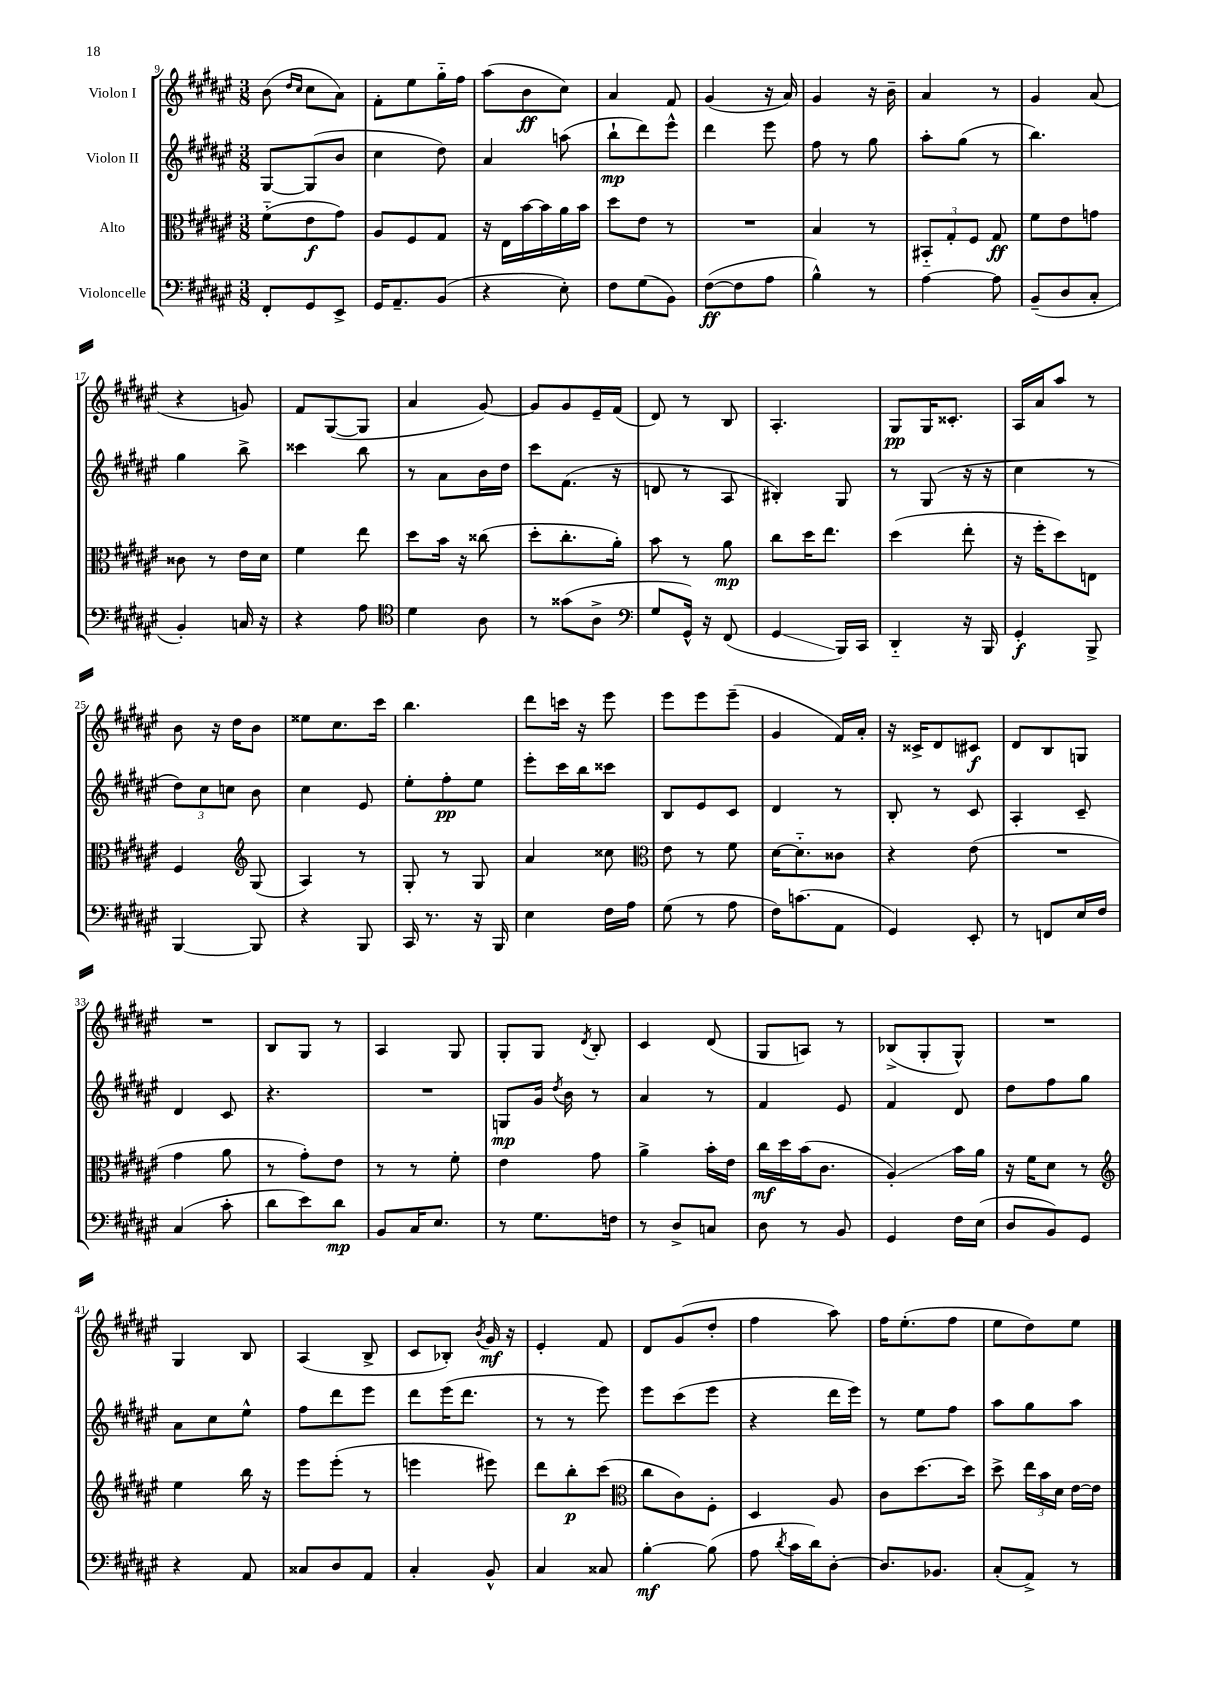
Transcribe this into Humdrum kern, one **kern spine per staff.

**kern	**kern	**kern	**kern
*staff4	*staff3	*staff2	*staff1
*clefF4	*clefC3	*clefG2	*clefG2
*k[f#c#g#d#a#e#]	*k[f#c#g#d#a#e#]	*k[f#c#g#d#a#e#]	*k[f#c#g#d#a#e#]
*M3/8	*M3/8	*M3/8	*M3/8
8FF#'/L	(8f#'~\L	[8G#/L	(8b\
.	.	.	16qqdd#/LL
.	.	.	16qqcc#/JJ
8GG#/	8e#\	(8G#/]	8cc#\L
8EE#^/J	8g#\J)	8b/J	8a#\J)
=	=	=	=
16GG#/LK	8A#/L	4cc#\	8f#'\L
8.AA#~/	.	.	.
.	8F#/	.	8ee#\
(8BB/J	8G#/J	8dd#\)	16gg#'~\L
.	.	.	16ff#\JJ
=	=	=	=
4r	16r	4a#/	(8aa#\L
.	16E#\LL	.	.
.	[16b\	.	8b\
.	16b\]	.	.
8E#'\)	16a#\	(8aa\	8cc#\J)
.	16b\JJ	.	.
=	=	=	=
8F#\L	8dd#\L	8bb`\L	4a#/
(8G#\	8e#\J	8ddd#\)	.
8BB\J)	8r	8eee#^^\J	8f#/
=	=	=	=
([8F#\L	4.r	4ddd#\	(4g#/
8F#\]	.	.	.
8A#\J	.	8eee#\	16r
.	.	.	16a#/)
=	=	=	=
4B^^\)	4B/	8ff#\	4g#/
.	.	8r	.
8r	8r	8gg#\	16r
.	.	.	16b~\
=	=	=	=
[4A#\	12BB#'~/L	8aa#'\L	4a#/
.	12G#'/	.	.
.	.	(8gg#\J	.
.	12F#/J	.	.
8A#\]	8G#/	8r	8r
=	=	=	=
(8BB~/L	8f#\L	4.bb\)	4g#/
8D#/	8e#\	.	.
8C#'/J	8g\J	.	(8a#/
=	=	=	=
4BB'/)	8c##\	4gg#\	4r
.	8r	.	.
16C/	16e#\LL	8bb^\	8g/)
16r	16d#\JJ	.	.
=	=	=	=
4r	4f#\	4ccc##\	8f#/L
.	.	.	([8G#/
8A#\	8ee#\	8bb\	8G#/]J
=	=	=	=
*clefC4	*	*	*
4d#\	8dd#\L	8r	4a#/
.	16b\Jk	8a#\L	.
.	16r	.	.
8A#\	(8cc##\	16b\L	[8g#/)
.	.	16dd#\JJ	.
=	=	=	=
8r	8dd#'\L	8ccc#\L	8g#/]L
(8g##\L	8.cc#'\	(8.f#\J	8g#/
8A#^\J	.	.	16e#~/L
.	16a#'\Jk)	16r	(16f#/JJ
=	=	=	=
*clefF4	*	*	*
8G#/L	8b\	8d/	8d#/)
16GG#^^/Jk)	8r	8r	8r
16r	.	.	.
(8FF#/	8a#\	8A#/	8B/
=	=	=	=
4GG#/	8cc#\L	4B#'/)	4.A#'/
.	16dd#\K	.	.
.	8.ee#\J	.	.
16BBB/LL)	.	8G#/	.
16CC#/JJ	.	.	.
=	=	=	=
4DD#'~/	(4dd#\	8r	8G#/L
.	.	(8G#/	16G#/K
.	.	.	8.c##'/J
16r	8ee#'\	16r	.
16BBB/	.	16r	.
=	=	=	=
4GG#'/	16r	4cc#\	16A#/LL
.	16ff#'\LK	.	16a#/J
.	8dd#\)	.	8aa#/J
8BBB^/	8E\J	8r	8r
=	=	=	=
[4BBB/	4F#/	12dd#\L)	8b\
.	.	12cc#\	.
.	.	.	16r
.	.	12cc\J	.
.	.	.	16dd#\LK
*	*clefG2	*	*
8BBB/]	(8G#/	8b\	8b\J
=	=	=	=
4r	4A#/)	4cc#\	8ee##\L
.	.	.	8.cc#\
8BBB/	8r	8e#/	.
.	.	.	16ccc#\Jk
=	=	=	=
16CC#/	8G#'/	8ee#'\L	4.bb\
8.r	.	.	.
.	8r	8ff#'\	.
16r	8G#/	8ee#\J	.
16BBB/	.	.	.
=	=	=	=
4E#\	4a#/	8eee#'\L	8ddd#\L
.	.	16ccc#\L	16ccc\Jk
.	.	16bb\J	16r
16F#\LL	8cc##\	8ccc##\J	8eee#\
16A#\JJ	.	.	.
=	=	=	=
*	*clefC3	*	*
(8G#\	8e#\	8B/L	8eee#\L
8r	8r	8e#/	8eee#\
8A#\	8f#\	8c#/J	(8eee#~\J
=	=	=	=
16F#\LK)	[16d#\LK	4d#/	4g#/
(8.c\	8.d#'~\]	.	.
8AA#\J	8c##\J	8r	16f#/LL)
.	.	.	16a#'/JJ
=	=	=	=
4GG#/)	4r	8B'/	16r
.	.	.	16c##^/LK
.	.	8r	8d#/
8EE#'/	(8e#\	8c#/	8c#/J
=	=	=	=
8r	4.r	4A#'/	8d#/L
8FF/L	.	.	8B/
16E#/L	.	8c#~/	8G/J
16F#/JJ	.	.	.
=	=	=	=
(4C#/	4g#\	4d#/	4.r
8c#'\	8a#\	8c#/	.
=	=	=	=
8d#\L	8r	4.r	8B/L
8e#\)	8g#'\L)	.	8G#/J
8d#\J	8e#\J	.	8r
=	=	=	=
8BB/L	8r	4.r	4A#/
16C#/K	8r	.	.
8.E#/J	.	.	.
.	8f#'\	.	8G#/
=	=	=	=
8r	4e#\	8G/L	8G#'/L
8.G#\L	.	16g#/Jk	8G#/J
.	.	8qdd#/	.
.	.	16b\	.
.	.	.	8qd#/
.	8g#\	8r	8B'/
16F\Jk	.	.	.
=	=	=	=
8r	4a#^\	4a#/	4c#/
8D#^/L	.	.	.
8C/J	16b'\LL	8r	(8d#/
.	16e#\JJ	.	.
=	=	=	=
8D#\	16cc#\LL	4f#/	8G#/L
.	16dd#\	.	.
8r	(16b\J	.	8A/J)
.	8.c#\J	.	.
8BB/	.	8e#/	8r
=	=	=	=
4GG#/	4A#'/)	4f#/	(8B-^/L
.	.	.	8G#'/
16F#\LL	16b\LL	8d#/	8G#^^/J)
(16E#\JJ	16a#\JJ	.	.
=	=	=	=
8D#/L	16r	8dd#\L	4.r
.	16f#\LK	.	.
8BB/)	8d#\J	8ff#\	.
8GG#/J	8r	8gg#\J	.
=	=	=	=
*	*clefG2	*	*
4r	4ee#\	8a#\L	4G#/
.	.	8cc#\	.
8AA#/	16bb\	8ee#^^\J	8B/
.	16r	.	.
=	=	=	=
8C##/L	8eee#\L	8ff#\L	(4A#/
8D#/	(8eee#'\J	8ddd#\	.
8AA#/J	8r	8eee#\J	8B^/
=	=	=	=
4C#'/	4eee\	8ddd#\L	8c#/L
.	.	(16eee#\K	8B-'/J)
.	.	8.ddd#\J	.
.	.	.	8qb/
8BB^^/	8eee#\)	.	16g#/
.	.	.	16r
=	=	=	=
4C#/	8ddd#\L	8r	4e#'/
.	8bb'\	8r	.
8C##/	(8ccc#\J	8eee#\)	8f#/
=	=	=	=
*	*clefC3	*	*
[4B'\	8cc#\L	8eee#\L	8d#/L
.	8c#\)	(8ccc#\	(8g#/
(8B\]	8F#'\J	8eee#\J	8dd#'/J
=	=	=	=
8A#\	4D#/	4r	4ff#\
8qd#/	.	.	.
16c#\LL	.	.	.
16d#\J)	.	.	.
[8D#'\J	8A#/	16ddd#\LL	8aa#\)
.	.	16eee#\JJ)	.
=	=	=	=
8.D#/]L	8c#\L	8r	16ff#\LK
.	.	.	(8.ee#'\
.	[8.dd#\	8ee#\L	.
8.BB-/J	.	.	.
.	.	8ff#\J	8ff#\J
.	16dd#\]Jk	.	.
=	=	=	=
(8C#'/L	8dd#^\	8aa#\L	8ee#\L
8AA#^/J)	24ee#\LL	8gg#\	8dd#\)
.	24b\	.	.
.	24d#\JJ	.	.
8r	[16e#\LL	8aa#\J	8ee#\J
.	16e#\]JJ	.	.
==	==	==	==
*-	*-	*-	*-
